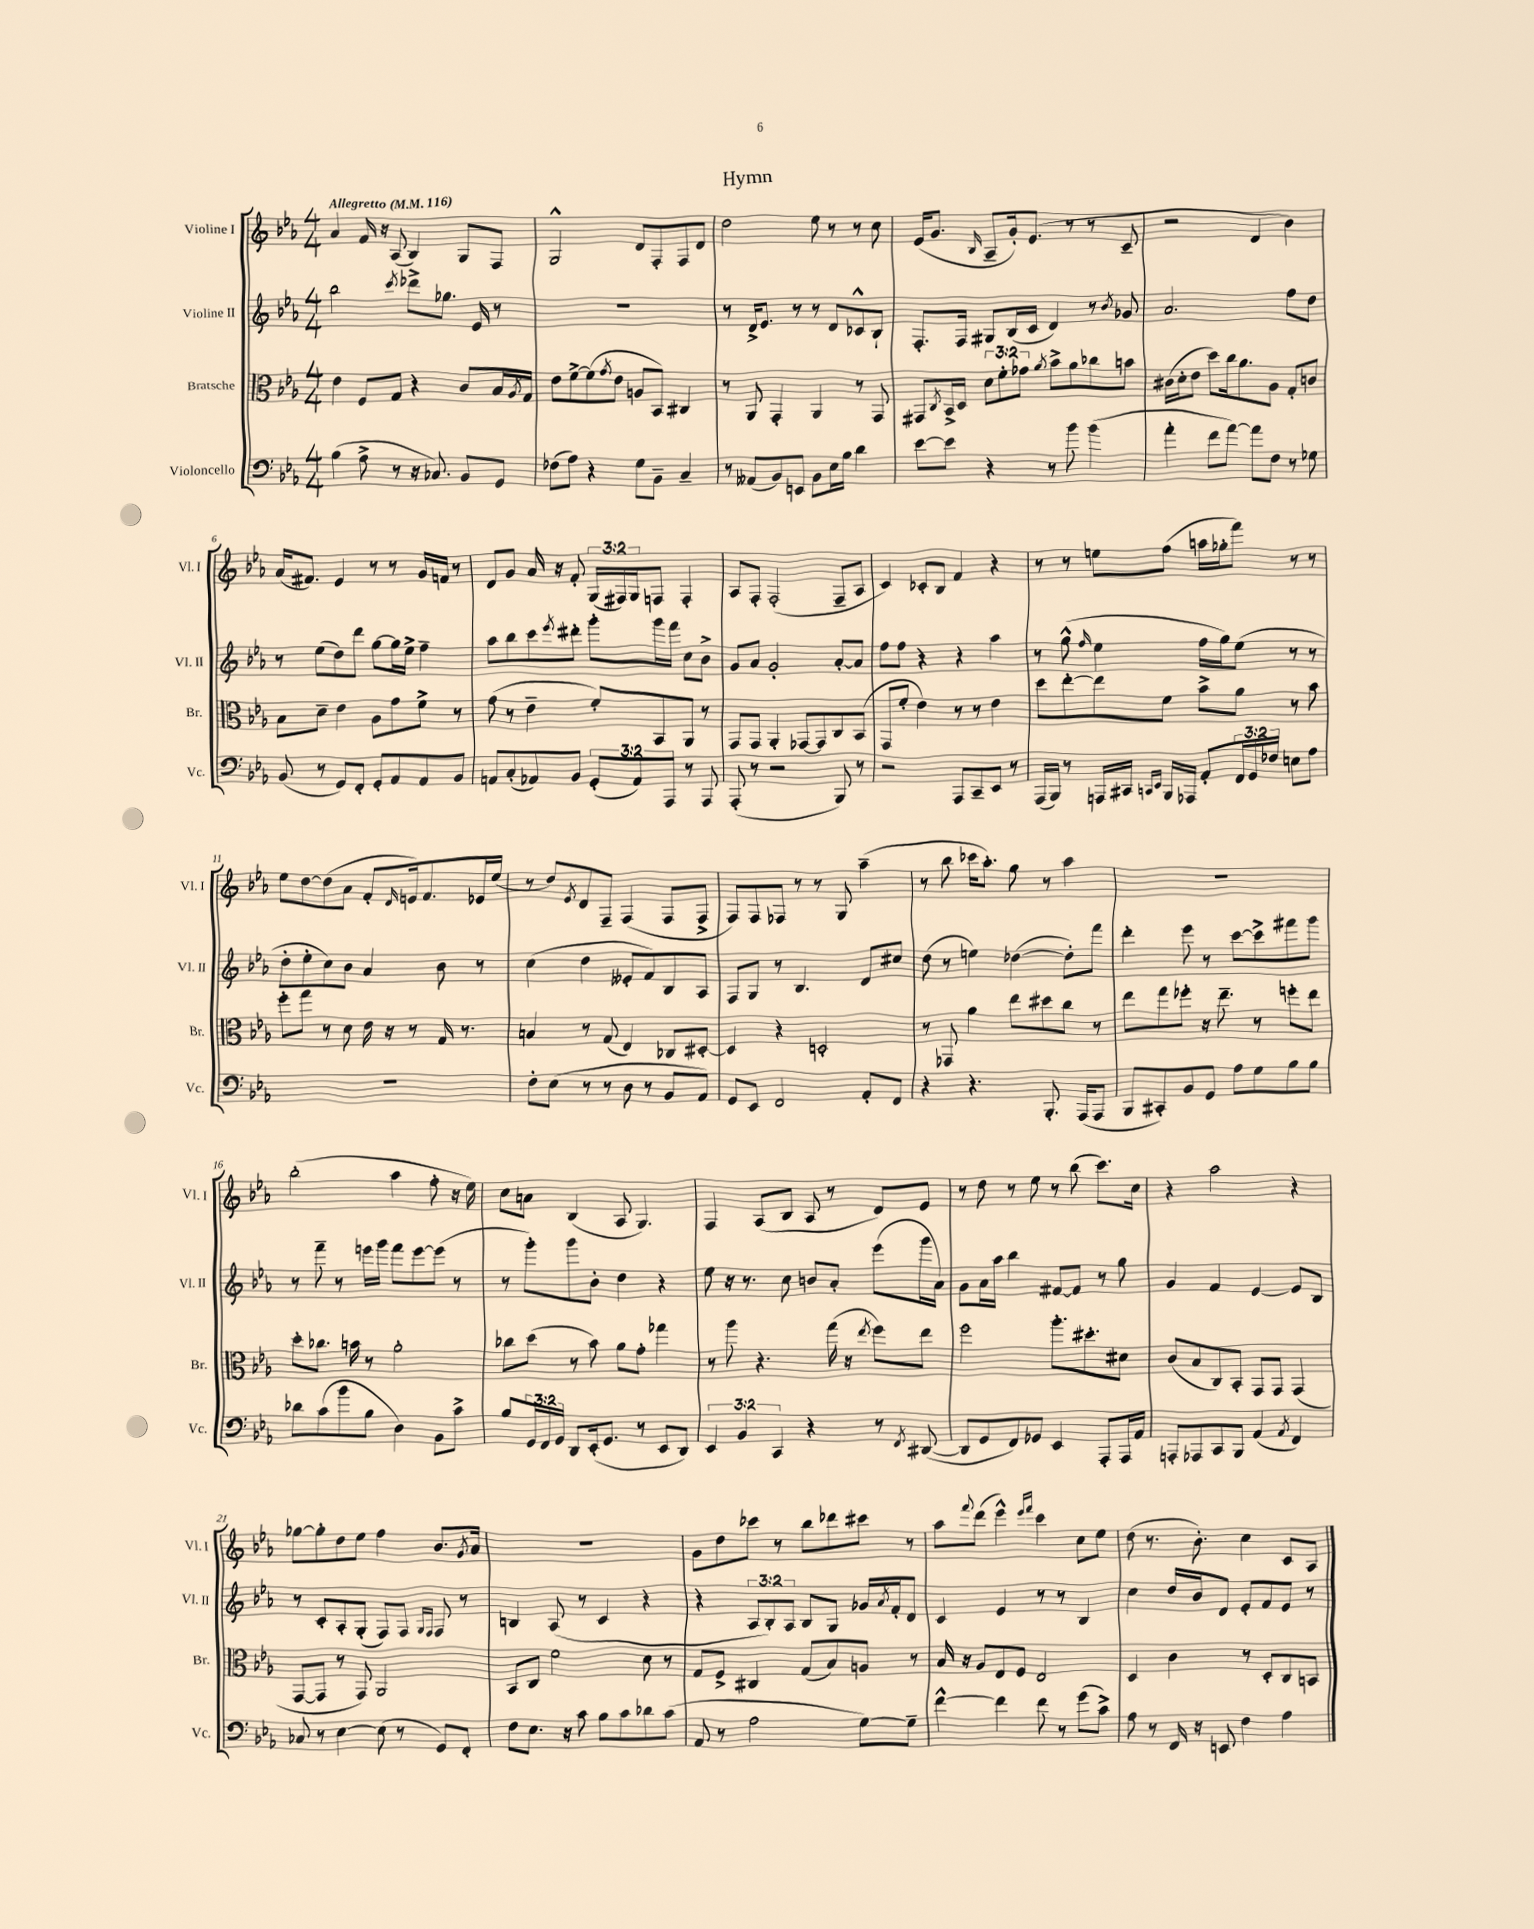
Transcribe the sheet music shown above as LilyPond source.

\header { title = "Hymn" }
<<
\new StaffGroup <<
\new Staff = "s0" \with { instrumentName = "Violine I" shortInstrumentName = "Vl. I" } {
    \clef treble \key ees \major \numericTimeSignature \time 4/4 \override Staff.TupletNumber.text = #tuplet-number::calc-fraction-text \tempo "Allegretto" 4 = 116
    aes'4 f'16 r16 aes8( bes4) g8 f8 |
    g2-^ d'8 f8-. f8 d'8 |
    d''2 ees''8 r8 r8 c''8 |
    ees'16( g'8. \grace { bes16 } aes8-- g'16-.) ees'8.( r8 r8 c'8-- |
    r2 d'4 bes'4) |
    aes'16( fis'8.) ees'4 r8 r8 g'16 f'16 r8 |
    d'8 g'8 aes'16 r16 f'8-. \tuplet 3/2 { g16( fis16) g16 } f8 f4-. |
    aes8 f8-. f2-.( f8-- aes8 |
    c'4) ces'8-. bes8 f'4 r4 |
    r8 r8 e''8 f''8( a''16 ges''16-. f'''8) r8 r8 |
    ees''8 d''8~ d''8( aes'8 f'8-. \grace { d'16 } e'16) f'8. ees'16 ees''16( |
    r8 d''8) \acciaccatura { ees'8 } d'8 f8-- f4( f8 f8-> |
    f8) f8 fes8 r8 r8 g8 aes''4--( |
    r8 bes''8 ces'''16 aes''8.-.) g''8 r8 aes''4 |
    R1 |
    bes''2-.( aes''4 f''8-. r16 ees''16) |
    c''8 a'8 bes4( aes8 g4.) |
    f4 aes8( bes8 aes8 r8 d'8) ees'8 |
    r8 d''8 r8 ees''8 r8 bes''8( c'''8.) c''16 |
    r4 aes''2 r4 |
    ges''8~ ges''8-. d''8 ees''8 f''4 bes'8. \acciaccatura { g'8 } aes'16 |
    R1 |
    g'8 d''8 ces'''8 r8 bes''8 des'''8 cis'''8 r8 |
    aes''8 \appoggiatura { f'''8 } d'''8( ees'''4-^) \grace { ees'''16 f'''16 } c'''4 c''8 ees''8 |
    d''8( r8. bes'8.-.) c''4 c'8 aes8 \bar "|." |
}
\new Staff = "s1" \with { instrumentName = "Violine II" shortInstrumentName = "Vl. II" } {
    \clef treble \key ees \major \numericTimeSignature \time 4/4 \override Staff.TupletNumber.text = #tuplet-number::calc-fraction-text
    bes''2 \acciaccatura { c'''8 } des'''8-> ges''8. ees'16 r8 |
    R1 |
    r8 d'16-> ees'8. r8 r8 d'8 ces'8-^ bes8-! |
    f8.-. f16 gis8 bes16( c'16 d'4) r8 \acciaccatura { bes'8 } ges'8 |
    aes'2. f''8 d''8 |
    r8 ees''8( d''8) d'''8 g''8~ g''16 ees''16-> f''4-- |
    aes''8 bes''8 c'''8 \acciaccatura { ees'''8 } dis'''8-. g'''8-. g'''16 f'''16 c''8 bes'8-> |
    g'8 aes'8 g'2-. aes'8~-. aes'8 |
    f''8 f''8 r4 r4 aes''4 |
    r8 g''8-^( \grace { f''16 } ees''4 f''16 g''16) ees''8( r8 r8 |
    d''8-. ees''8-. c''8) bes'8 aes'4 bes'8 r8 |
    c''4( d''4 eeses'8-. f'8) bes8 aes8 |
    f8 g8 r8 bes4. d'8 cis''8 |
    d''8( r8 e''4) des''4~( des''8-.) f'''8 |
    d'''4-. ees'''8 r8 c'''8~ c'''8-> fis'''8 g'''8 |
    r8 f'''8-- r8 e'''16 g'''16 f'''8 e'''8~ e'''8( r8 |
    r8 g'''8-.) g'''8 bes'8-. d''4 r4 |
    ees''8 r16 r8. c''8 b'8 aes'8-. ees'''8( g'''16 aes'16) |
    g'8 aes'16 aes''16 bes''4 fis'8~ fis'8 r8 g''8 |
    g'4 f'4 ees'4~ ees'8 bes8 |
    r8 c'8-. aes8-. g8-.( f8) f8 \grace { g16 f16 } f8 r8 |
    b4 aes8( r8 c'4 r4 |
    r4 \tuplet 3/2 { aes8 bes8-.) aes8 } bes8 g8 ges'16 \acciaccatura { aes'8 } f'16-. d'8 |
    c'4 ees'4 r8 r8 bes4 |
    c''4 d''16 bes'16 d'8 ees'8-. f'8 ees'8 r8 \bar "|." |
}
\new Staff = "s2" \with { instrumentName = "Bratsche" shortInstrumentName = "Br." } {
    \clef alto \key ees \major \numericTimeSignature \time 4/4 \override Staff.TupletNumber.text = #tuplet-number::calc-fraction-text
    ees'4 f8 g8 r4 c'8 bes16 \acciaccatura { aes8 } g16 |
    ees'8 f'8~-> f'8( \acciaccatura { g'8 } ees'8 a8 bes,8) cis4 |
    r8 aes,8 g,4-. aes,4 r8 g,8 |
    gis,8 \acciaccatura { c8 } bes,16-> d16 \tuplet 3/2 { d'8 f'8-. ges'8 } \acciaccatura { aes'8 } bes'8-> aes'8 ces''8 b'8 |
    cis'16( d'16-. ees'8 d''8) c''16 aes'8. aes8 g8-. c'8 |
    bes8 d'8-- ees'4 aes8 g'8 f'8-> r8 |
    g'8( r8 ees'4-- f'8-.) bes,8 aes,8 r8 |
    g,8 g,8 aes,4-. ges,8~ ges,8 c8 bes,8( |
    g,8 f'8-. ees'4) r8 r8 ees'4 |
    d''8 ees''8~-. ees''8 f'8 bes'8-> aes'8 r8 bes'8 |
    f''8-. g''8 r8 d'8 ees'16 r16 r8 g16 r8. |
    b4 r8 g8( ees4) ces8 dis8~-. |
    dis4 r4 d2-. |
    r8 ges,8 aes'4 ees''8 dis''8 c''8 r8 |
    ees''8 g''8 fes''8-. r16 ees''8.-- r8 f''8-. ees''8 |
    d''8-. ces''8. b'16 r8 aes'2-. |
    ces''8 d''8( r8 bes'8) aes'8 g'8-. ges''4 |
    r8 aes''8 r4. g''16( r16 \acciaccatura { ees''8 } f''8) ees''8 |
    f''2 aes''8.-. dis''8.-. dis'8 |
    c'8( bes8 c8) bes,8-. g,8 g,8 g,4( |
    g,8~ g,8 r8 g,8) aes,2 |
    bes,8 c8 f'2 d'8 r8 |
    g8 f8-> cis4 g8( bes8) a8 r8 |
    bes16 r16 aes8 ees8 f8 ees2 |
    d4 c'4 r8 d8-. c8 b,8 \bar "|." |
}
\new Staff = "s3" \with { instrumentName = "Violoncello" shortInstrumentName = "Vc." } {
    \clef bass \key ees \major \numericTimeSignature \time 4/4 \override Staff.TupletNumber.text = #tuplet-number::calc-fraction-text
    bes4( aes8-> r8 r16 ces8.) bes,8 g,8 |
    fes8( aes8) r4 g8 bes,8-- c4-- |
    r8 aeses,8( bes,8) e,8 bes,8 ees16 bes16 d'4 |
    ees'8~ ees'8 r4 r8 bes'8 bes'4( |
    aes'4-. f'8 aes'8~) aes'8 f8 r8 ges8 |
    bes,8( r8 g,8) f,8-. g,8-. aes,8 aes,8 bes,8 |
    a,8 c8-.( aes,8) bes,8 \tuplet 3/2 { g,8-.( aes,8) aes,,8 } r8 aes,,8 |
    aes,,8-.( r8 r2 bes,,8) r8 |
    r2 aes,,8 c,8-- ees,8 r8 |
    aes,,16( bes,,16) r8 a,,16 cis,16 \grace { c,16 ees,16 } bes,,16 aes,,16 aes,8-. \tuplet 3/2 { f,16 g,16 fes16 } e8 aes8 |
    R1 |
    f8-. ees8( r8 r8 d8 r8 bes,8 aes,8) |
    g,8 ees,8 f,2 aes,8-. f,8 |
    r4 r4. bes,,8.-. aes,,16( aes,,8 |
    bes,,8 cis,8-.) bes,8 g,8 aes8 g8 bes8 bes8 |
    des'8 c'8( bes'8 bes8 d4) bes,8 c'8-> |
    bes8 \tuplet 3/2 { g,16 f,16 g,16 } d,8 ees,16-.( g,8. r8 ees,8 d,8) |
    \tuplet 3/2 { ees,4 bes,4 c,4 } r4 r8 \acciaccatura { f,8 } dis,8~( |
    dis,8 g,8 f,8) ges,8 ees,4 aes,,8-. aes,,16 aes,16 |
    a,,8-. aes,,8 c,8 bes,,8 aes,4( \acciaccatura { aes,8 } f,4) |
    ces8 r8 ees4~ ees8( r8 g,8) f,8-. |
    f8 ees8. r16 c'8 bes8 c'8 des'8 c'8( |
    aes,8 r8 aes2 g8~) g8-- |
    f'4~-^ f'4 f'8 r8 g'8( c'8->) |
    aes8 r8 f,16 r16 e,8 f4 aes4 \bar "|." |
}
>>
>>
